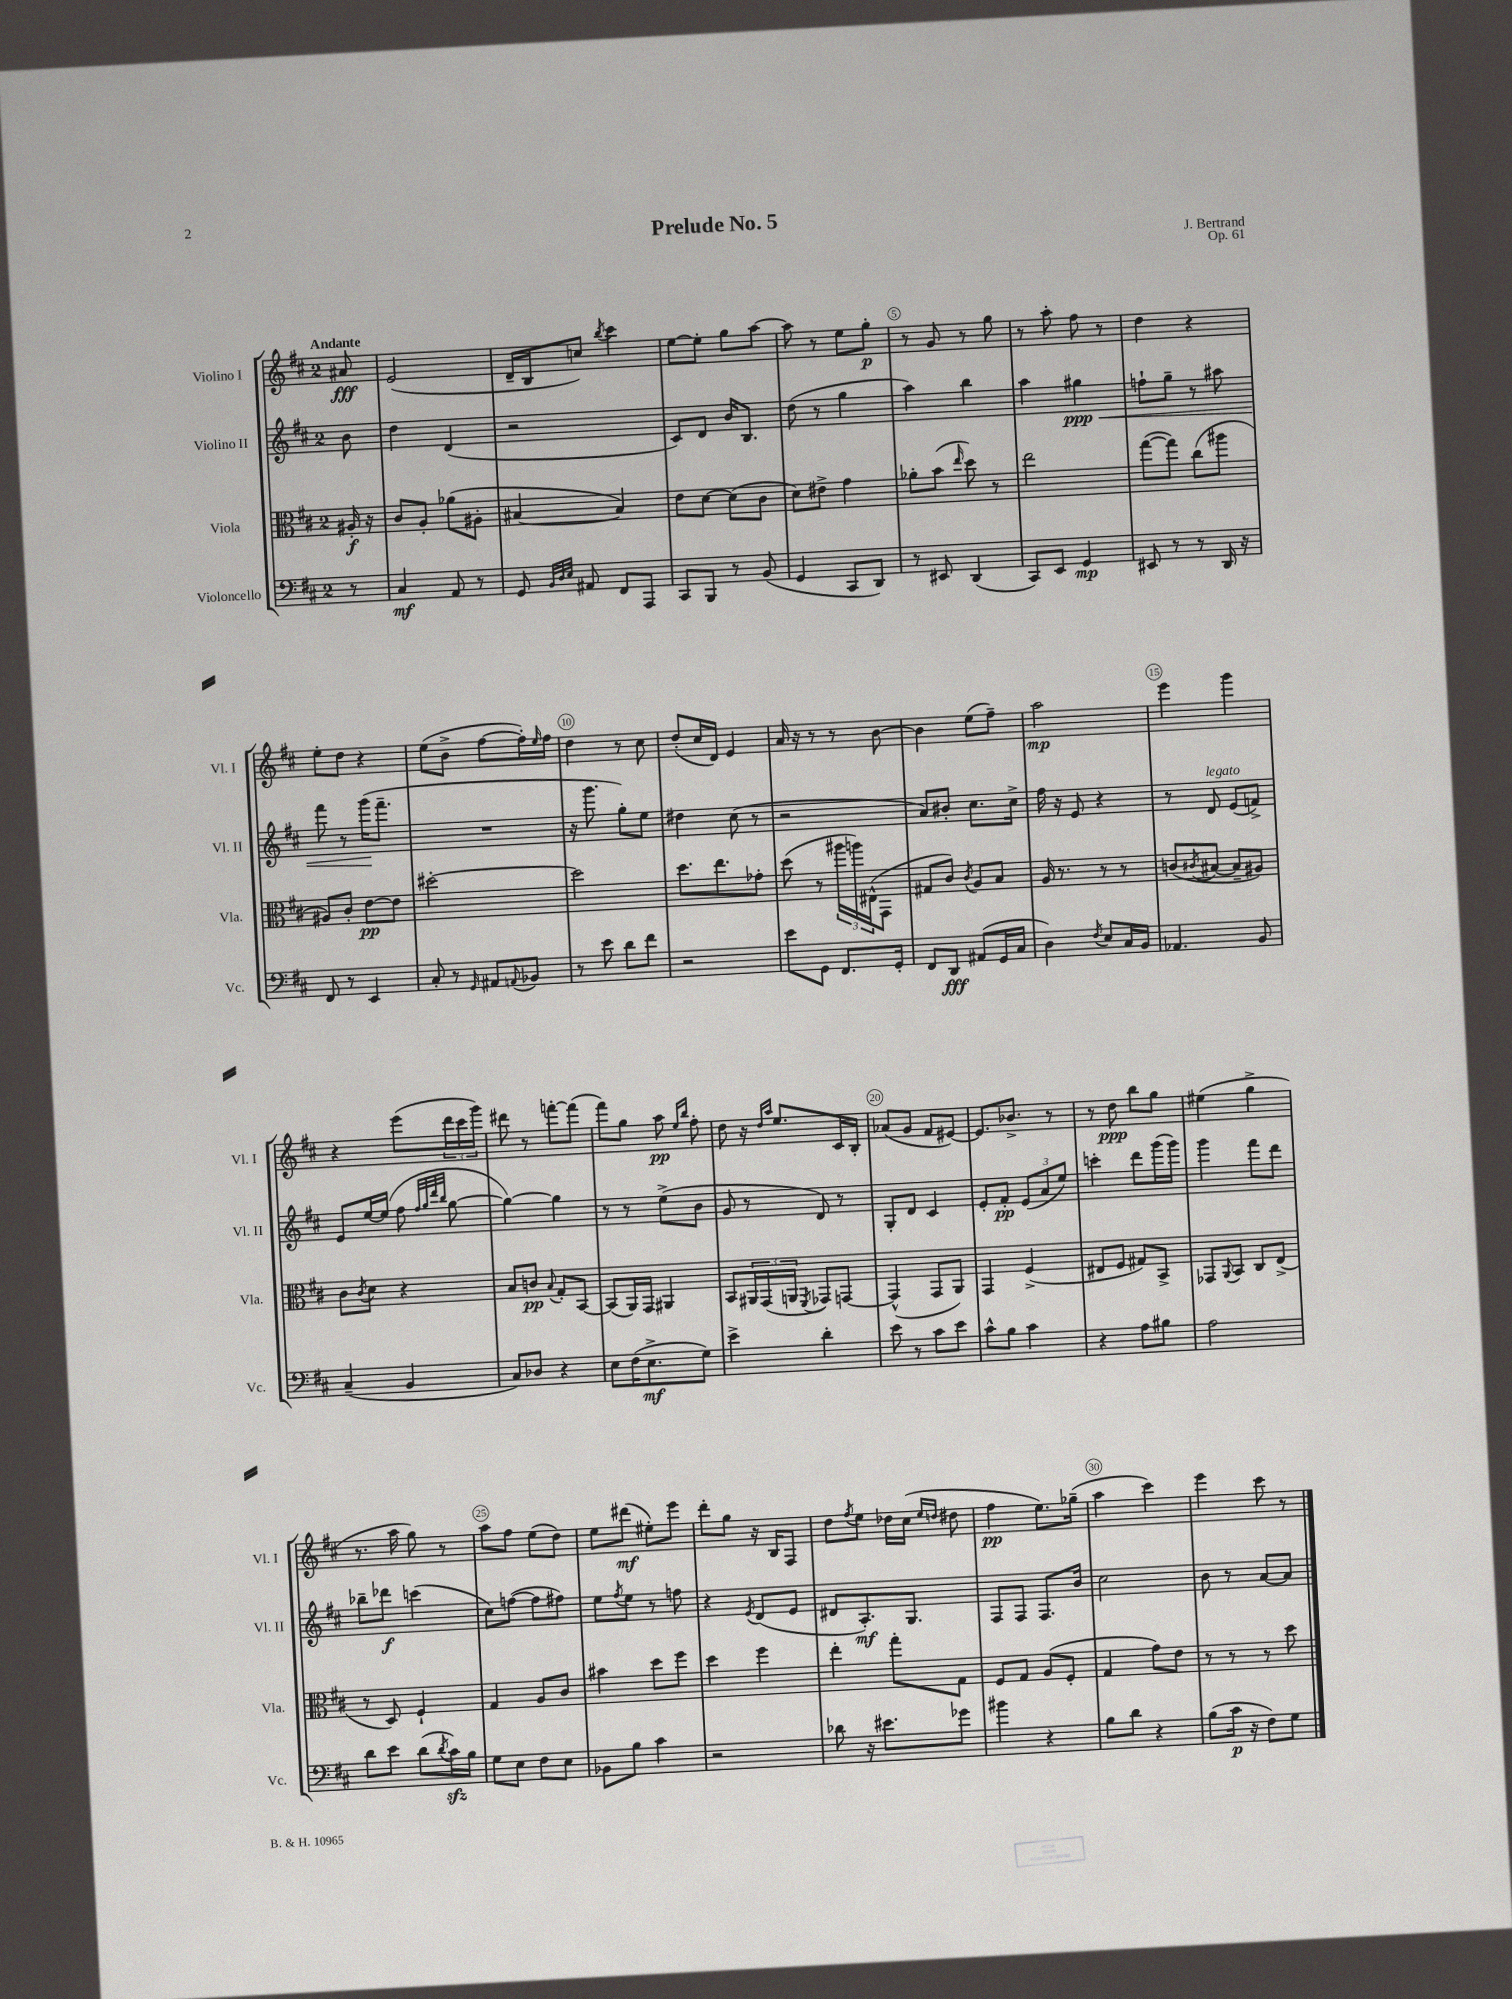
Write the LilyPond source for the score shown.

\header { title = "Prelude No. 5" composer = "J. Bertrand" opus = "Op. 61" }
<<
\new StaffGroup <<
\new Staff = "s0" \with { instrumentName = "Violino I" shortInstrumentName = "Vl. I" } {
    \clef treble \key d \major \once \override Staff.TimeSignature.style = #'single-digit \time 2/4 \partial 8 \tempo "Andante"
    ais'8\fff |
    e'2( |
    d'16-- b16 c''8) \acciaccatura { b''8 } cis'''4 |
    e''8~ e''8-. g''8 a''8~ |
    a''8 r8 e''8 g''8-.\p |
    r8 g'8 r8 g''8 |
    r8 a''8-. fis''8 r8 |
    d''4 r4 |
    e''8-. d''8 r4 |
    e''8( b'8-> fis''8~ fis''16-.) \grace { e''16 } fis''16 |
    d''4 r8 cis''8 |
    d''8-.( cis''16 d'16) e'4 |
    a'16 r16 r8 r8 b'8~ |
    b'4 e''8( fis''8--) |
    a''2\mp |
    e'''4 g'''4 |
    r4 e'''8( \tuplet 3/2 { d'''16 cis'''16 g'''16) } |
    dis'''8 r8 f'''8~-. f'''8( |
    fis'''8) g''8 a''8\pp \grace { e''16 b''16 } fis''8-. |
    d''8 r16 \grace { d''16 a''16 } e''8. cis'16 b16-. |
    aes'8( g'8 fis'8 eis'8~) |
    eis'8. bes'8.-> r8 |
    r8 d''8\ppp b''8 g''8 |
    eis''4( g''4-> |
    r8. a''16 g''8) r8 |
    a''8 fis''8 e''8( d''8) |
    e''8 dis'''8\mf( eis''8-.) e'''8 |
    d'''8-. g''8 r16 b16 fis8 |
    d''8 \acciaccatura { fis''8 } e''8 des''16 cis''16( \grace { e''16 d''16 } dis''8 |
    fis''4\pp e''8.) ges''16--( |
    a''4 cis'''4) |
    e'''4 cis'''8 r8 \bar "|." |
}
\new Staff = "s1" \with { instrumentName = "Violino II" shortInstrumentName = "Vl. II" } {
    \clef treble \key d \major \once \override Staff.TimeSignature.style = #'single-digit \time 2/4 \partial 8
    b'8 |
    d''4 d'4( |
    r2 |
    cis'8) d'8 b'16 b8. |
    d''8( r8 g''4 |
    a''4) b''4 |
    a''4 gis''4\ppp\< |
    f''8-! g''8-- r8 ais''8 |
    fis'''8 r8 g'''16\!( fis'''8.-- |
    R2 |
    r16 g'''8. g''8-.) e''8 |
    dis''4 cis''8( r8 |
    r2 |
    a'8) bis'8-. cis''8. cis''16-> |
    fis''16 r16 e'8 r4 |
    r8 d'8^\markup { \italic "legato" } e'8( f'8->) |
    e'8 e''16~ e''16( fis''8 \grace { fis''32 g''32 d'''32 b''32 } g''8~ |
    g''4~) g''4 |
    r8 r8 e''8->( b'8 |
    g'8 r8 d'8) r8 |
    g8-. d'8 cis'4 |
    e'8-. fis'8-.\pp \tuplet 3/2 { e'8( a'8 e''8) } |
    c'''4-. d'''8 g'''16( g'''16) |
    g'''4 fis'''8 d'''8 |
    bes''8-- des'''8\f c'''4( |
    cis''8) f''8~( f''8 fis''8) |
    e''8 \acciaccatura { fis''8 } e''8 r8 f''8 |
    r4 \acciaccatura { e'8 } d'8( e'8 |
    dis'8 a8.-.\mf) g8. |
    fis8 fis8 fis8. b'16 |
    cis''2 |
    b'8 r8 a'8~ a'8 \bar "|." |
}
\new Staff = "s2" \with { instrumentName = "Viola" shortInstrumentName = "Vla." } {
    \clef alto \key d \major \once \override Staff.TimeSignature.style = #'single-digit \time 2/4 \partial 8
    ais16-.\f r16 |
    cis'8 a8-. aes'8( ais8-. |
    bis4~ bis4) |
    e'8 d'8~ d'8( cis'8 |
    d'8) eis'8-> g'4 |
    aes'8-. b'8( \grace { e''16 } d''8) r8 |
    e''2 |
    g''8~( g''8) cis''8( ais''8 |
    ais8) cis'8-. e'8~\pp e'8 |
    dis''2~-. |
    dis''2 |
    d''8. e''8. ges'8-. |
    d''8( r8 \tuplet 3/2 { ais''16 a''16) eis16-^( } g,8 |
    gis8 cis'8) \acciaccatura { cis'8 } a8 b8 |
    a16 r8. r8 r8 |
    c'8( \acciaccatura { cis'8 } bis8~ bis8-- ais8) |
    cis'8 \acciaccatura { cis'8 } d'8 r4 |
    b8 c'8\pp \appoggiatura { b8 } g8-. b,8~ |
    b,8( a,16) g,16 ais,4 |
    b,8 \tuplet 3/2 { ais,16 g,16( a,16 } \acciaccatura { fis,8 } ges,8) g,8~ |
    g,4-^( g,8 a,8) |
    g,4 fis4->( |
    eis8 fis8 gis8) b,8-> |
    ges,8 \appoggiatura { a,8 } b,8 cis8 e8->( |
    r8 d8) fis4-! |
    g4 a8 cis'8 |
    bis'4 d''8 fis''8 |
    d''4 fis''4 |
    e''4-. g''8-. g8 |
    fis8 g8 a8( fis8-. |
    g4 g'8) e'8 |
    r8 r8 r8 d''8 \bar "|." |
}
\new Staff = "s3" \with { instrumentName = "Violoncello" shortInstrumentName = "Vc." } {
    \clef bass \key d \major \once \override Staff.TimeSignature.style = #'single-digit \time 2/4 \partial 8
    r8 |
    cis4\mf a,8 r8 |
    g,8 \grace { b,32 d32 e32 } ais,8 fis,8 a,,8 |
    cis,8 b,,8 r8 b,8( |
    g,4 cis,8 d,8) |
    r8 eis,8 d,4( |
    cis,8) e,8 g,4\mp |
    eis,8 r8 r8 d,16 r16 |
    fis,8 r8 e,4 |
    cis8-. r8 \grace { g,16 } ais,8 \appoggiatura { a,8 } bes,8 |
    r8 e'8 d'8 fis'8 |
    r2 |
    e'8 g,8 fis,8. g,16-. |
    fis,8 d,8\fff ais,8( g,16 cis16 |
    d4) \acciaccatura { fis8 } e8 cis16 b,16 |
    aes,4. b,8 |
    cis4--( b,4 |
    cis8) des8 r4 |
    e8 fis16( e8.->\mf g8) |
    e'4-> d'4-. |
    e'8 r8 cis'8 e'8 |
    cis'8-^ b8 cis'4 |
    r4 a8 bis8 |
    a2 |
    d'8 e'8 d'8( \acciaccatura { d'8 } cis'16\sfz) b16 |
    g8 e8 fis8 e8 |
    bes,8 b8 cis'4 |
    r2 |
    des'8 r16 eis'8. ges'8 |
    bis'4 r4 |
    b8 d'8 r4 |
    b8( cis'16\p r16 fis8) g8 \bar "|." |
}
>>
>>
\layout { \context { \Score \override BarNumber.break-visibility = ##(#f #t #t) barNumberVisibility = #(every-nth-bar-number-visible 5) \override BarNumber.stencil = #(make-stencil-circler 0.1 0.3 ly:text-interface::print) } }
